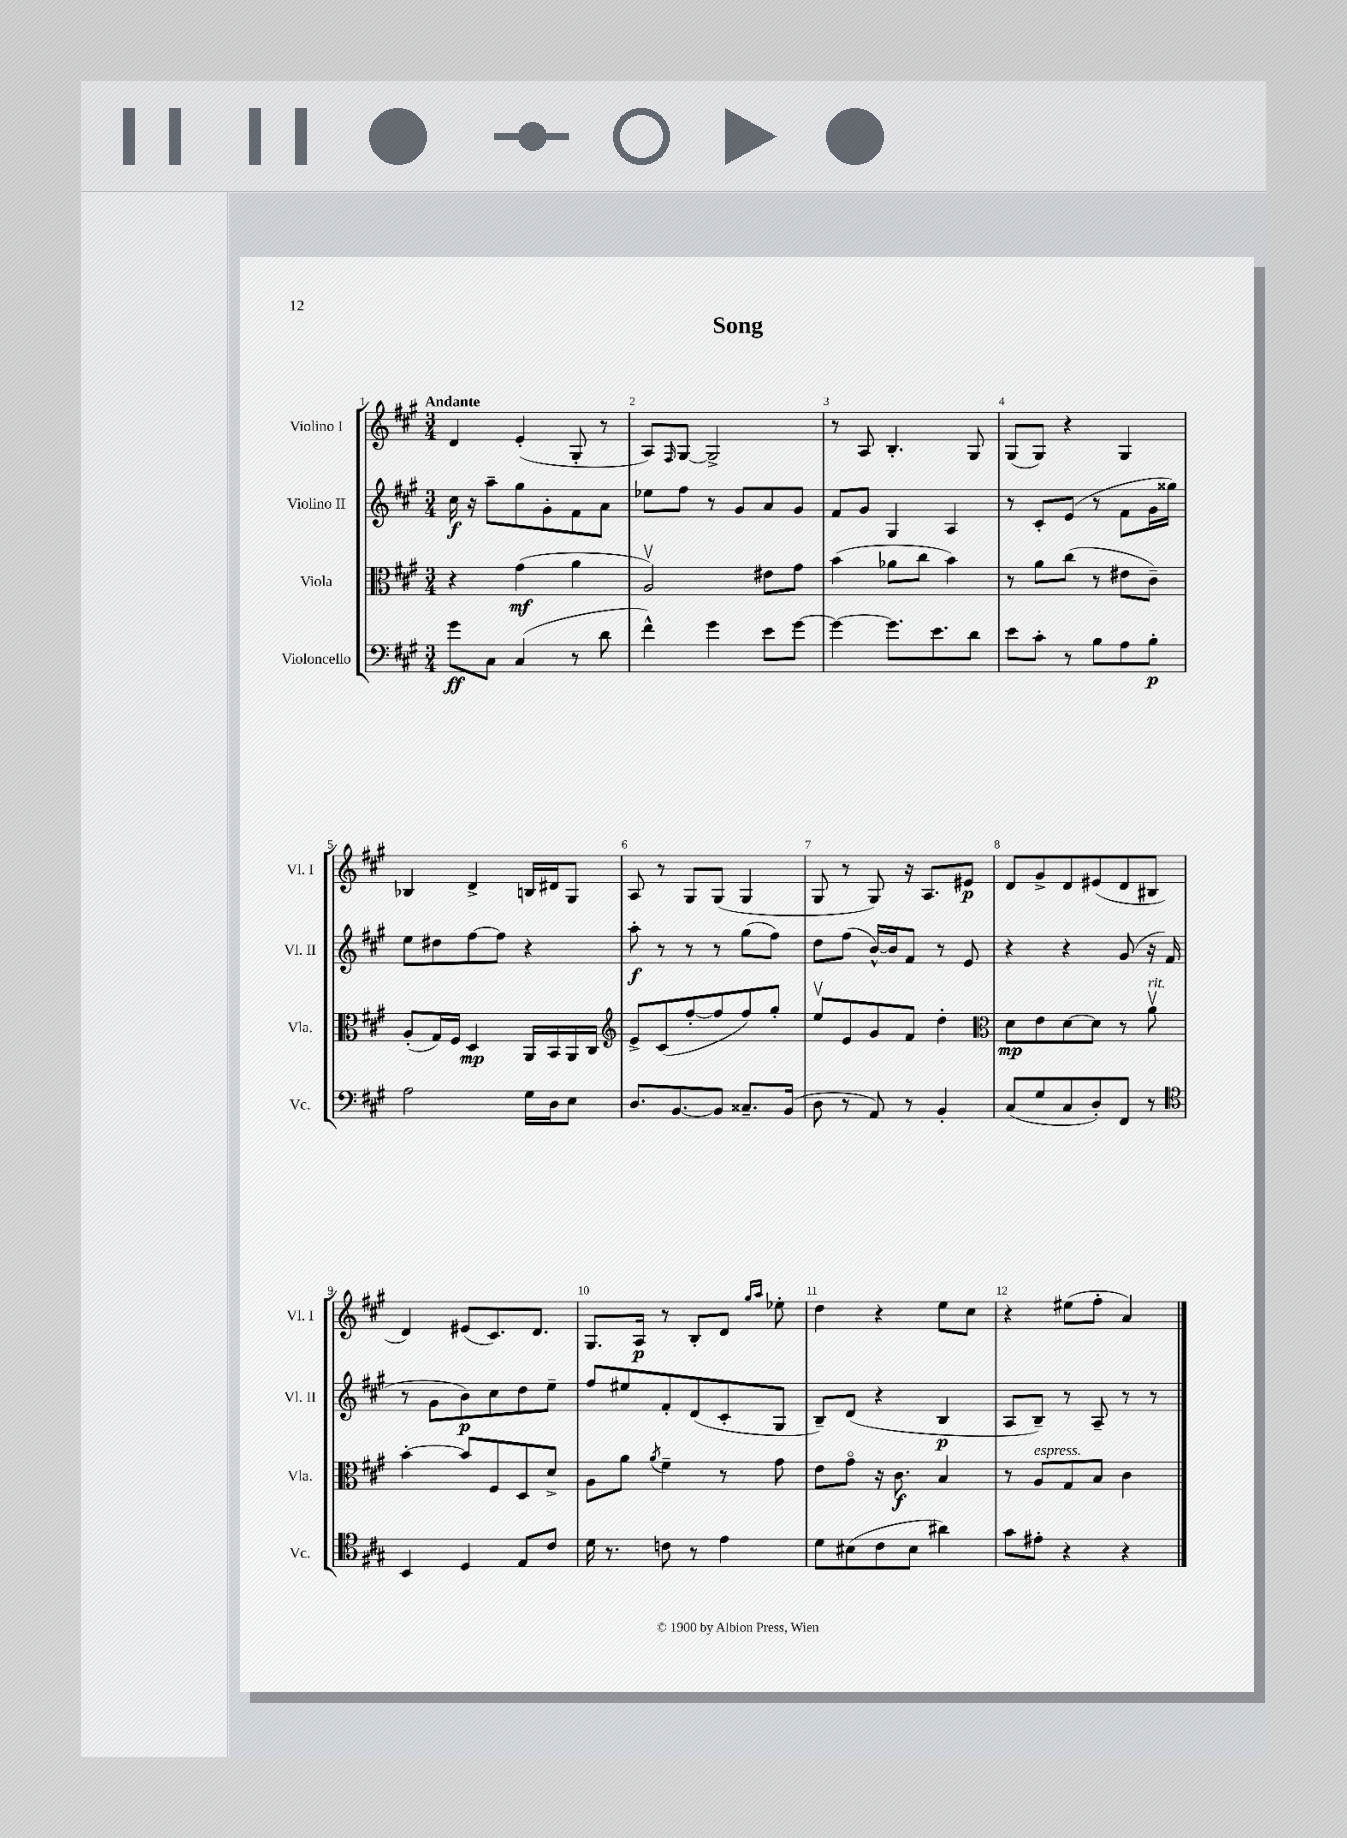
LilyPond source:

\header { title = "Song" }
<<
\new StaffGroup <<
\new Staff = "s0" \with { instrumentName = "Violino I" shortInstrumentName = "Vl. I" } {
    \clef treble \key a \major \numericTimeSignature \time 3/4 \tempo "Andante"
    d'4 e'4-.( gis8-. r8 |
    a8) \grace { fis16 } gis8~ gis2-> |
    r8 a8 b4.-. gis8 |
    gis8( gis8) r4 gis4 |
    bes4 d'4-> b16 dis'16 gis8 |
    a8 r8 gis8 gis8( gis4 |
    gis8 r8 gis8) r16 a8. eis'8\p |
    d'8 gis'8-> d'8 eis'8( d'8 bis8 |
    d'4) eis'8( cis'8.) d'8. |
    gis8. a16\p r8 b8-. d'8 \grace { gis''16 a''16 } ees''8-. |
    d''4 r4 e''8 cis''8 |
    r4 eis''8( fis''8-. a'4) \bar "|." |
}
\new Staff = "s1" \with { instrumentName = "Violino II" shortInstrumentName = "Vl. II" } {
    \clef treble \key a \major \numericTimeSignature \time 3/4
    cis''16\f r16 a''8-- gis''8 gis'8-. fis'8 a'8 |
    ees''8 fis''8 r8 gis'8 a'8 gis'8 |
    fis'8 gis'8 gis4 a4 |
    r8 cis'8-. e'8( r8 fis'8 gis'16 gisis''16) |
    e''8 dis''8 fis''8~ fis''8 r4 |
    a''8-.\f r8 r8 r8 gis''8( fis''8) |
    d''8 fis''8( b'16~-^) b'16 fis'8 r8 e'8 |
    r4 r4 gis'8( r16 fis'16 |
    r8 gis'8 b'8\p) cis''8 d''8 e''8-- |
    fis''8 eis''8 fis'8-. d'8( cis'8-. gis8 |
    b8--) d'8( r4 b4\p |
    a8 b8--) r8 a8-- r8 r8 \bar "|." |
}
\new Staff = "s2" \with { instrumentName = "Viola" shortInstrumentName = "Vla." } {
    \clef alto \key a \major \numericTimeSignature \time 3/4
    r4 gis'4\mf( a'4 |
    a2\upbow) eis'8 gis'8 |
    b'4( aes'8 cis''8 b'4) |
    r8 a'8 cis''8( r8 eis'8 cis'8--) |
    a8-.( gis16) fis16 d4\mp a,16 b,16 a,16 cis16 |
    \clef treble e'8-> cis'8( fis''8~-. fis''8 fis''8) gis''8-. |
    e''8\upbow e'8 gis'8 fis'8 d''4-. |
    \clef alto d'8\mp e'8 d'8~ d'8 r8 a'8\upbow^\markup { \italic "rit." } |
    b'4~-. b'8 fis8 d8 d'8-> |
    a8 a'8 \acciaccatura { a'8 } fis'4-- r8 gis'8 |
    e'8 gis'8\flageolet r16 cis'8.\f b4 |
    r8 a8^\markup { \italic "espress." } gis8 b8 cis'4 \bar "|." |
}
\new Staff = "s3" \with { instrumentName = "Violoncello" shortInstrumentName = "Vc." } {
    \clef bass \key a \major \numericTimeSignature \time 3/4
    gis'8\ff cis8 cis4( r8 d'8 |
    fis'4-^) gis'4 e'8 gis'8~ |
    gis'4~ gis'8. e'8. d'8 |
    e'8 cis'8-. r8 b8 a8 b8-.\p |
    a2 gis16 d16 e8 |
    d8. b,8.~ b,8 cisis8.-- b,16( |
    d8 r8 a,8) r8 b,4-. |
    cis8( gis8 cis8 d8-.) fis,8 r8 |
    \clef tenor b,4 d4 e8 cis'8 |
    d'16 r8. c'8 r8 e'4 |
    d'8 bis8( cis'8 bis8 ais'4) |
    gis'8 eis'8-. r4 r4 \bar "|." |
}
>>
>>
\layout { \context { \Score \override BarNumber.break-visibility = ##(#f #t #t) barNumberVisibility = #all-bar-numbers-visible } }
